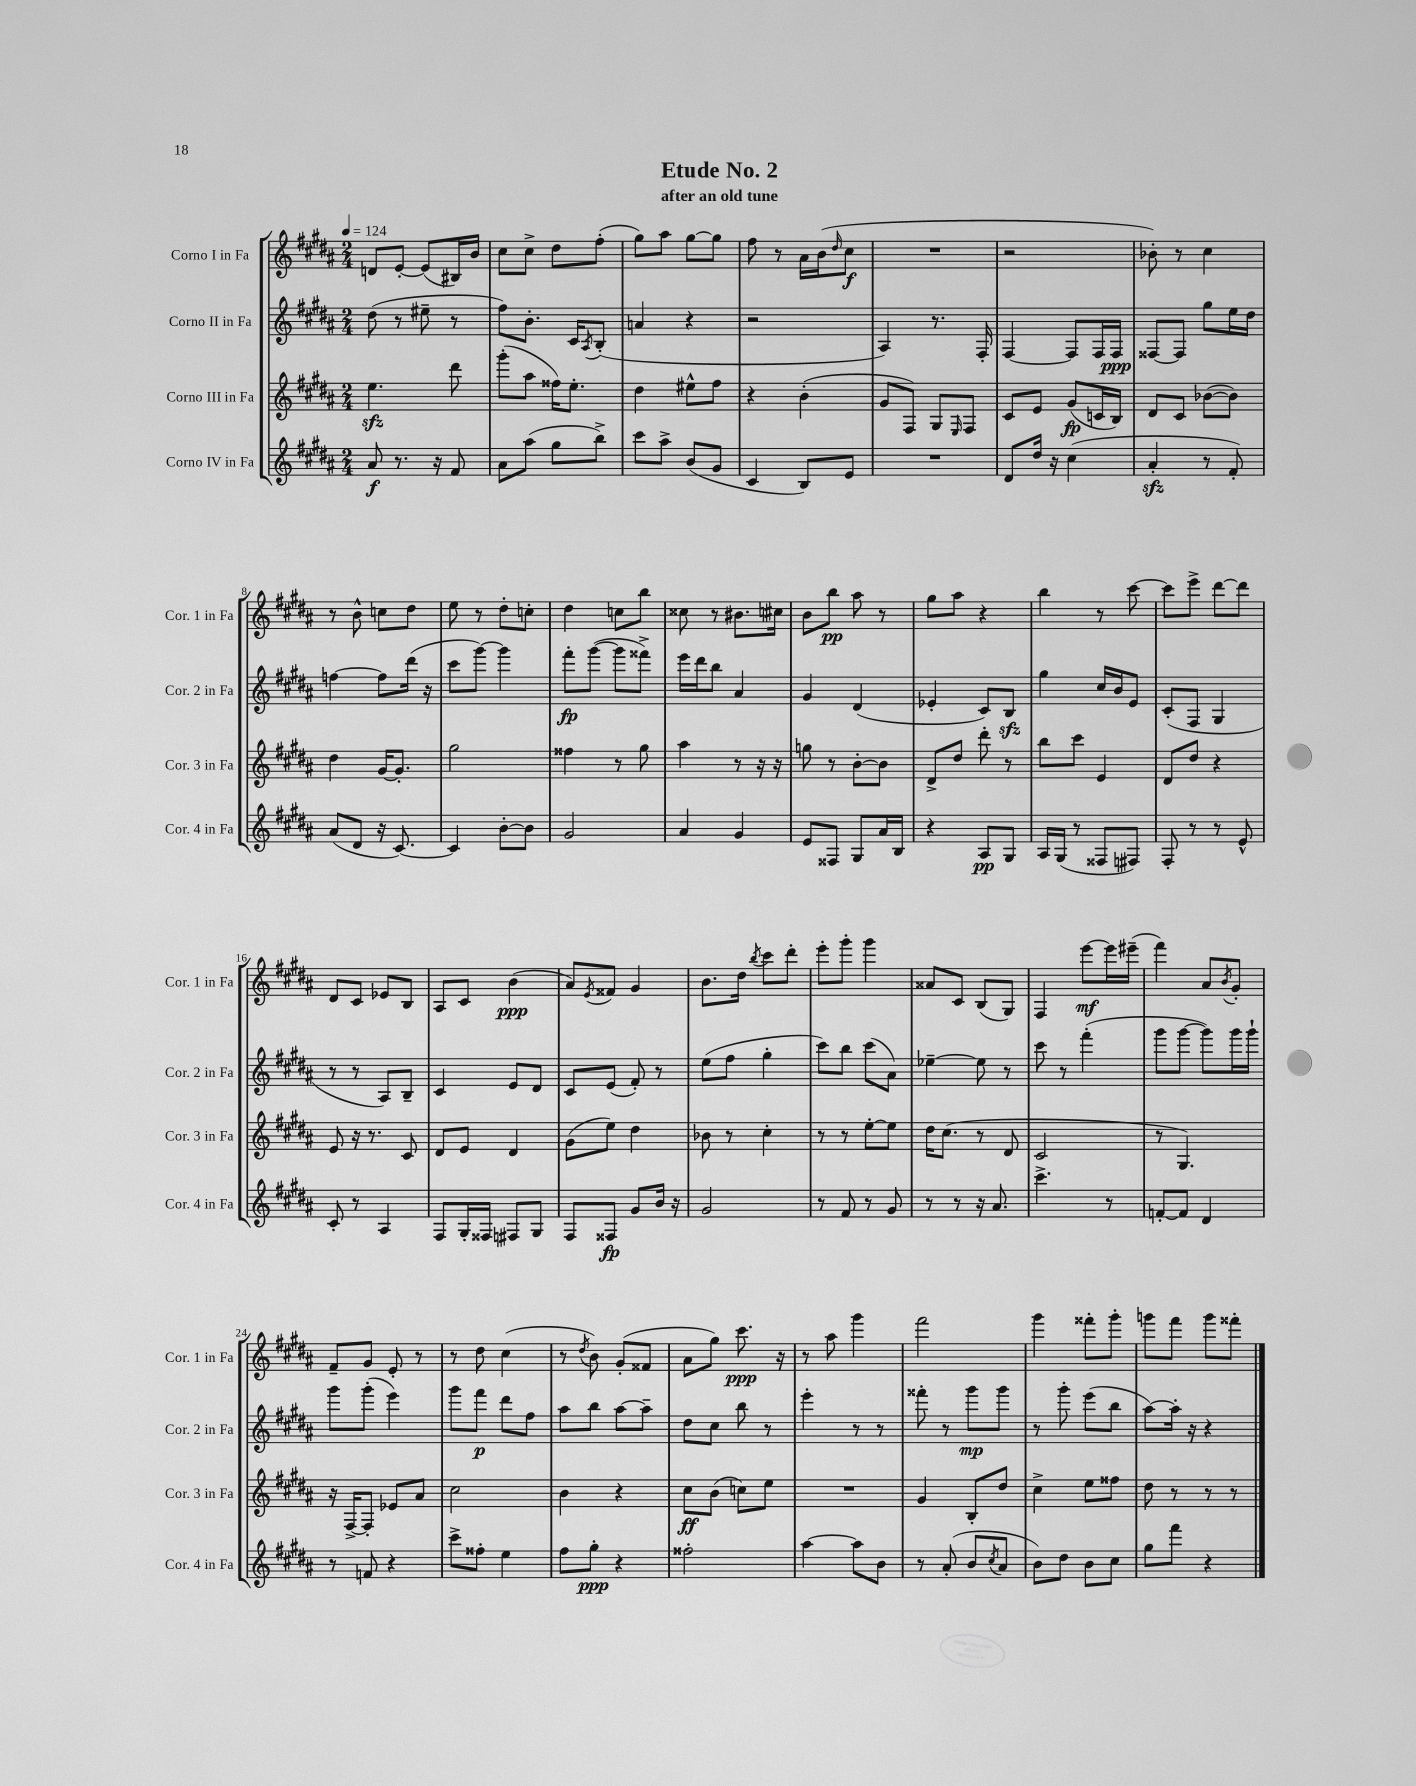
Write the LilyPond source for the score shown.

\header { title = "Etude No. 2" subtitle = "after an old tune" }
<<
\new StaffGroup <<
\new Staff = "s0" \with { instrumentName = "Corno I in Fa" shortInstrumentName = "Cor. 1 in Fa" } {
    \clef treble \key b \major \numericTimeSignature \time 2/4 \tempo 4 = 124
    d'8 e'8~-. e'8( bis16) b'16 |
    cis''8 cis''8-> dis''8 fis''8-.( |
    gis''8) ais''8 gis''8~ gis''8 |
    fis''8 r8 ais'16 b'16( \grace { dis''16 } cis''8\f |
    R2 |
    r2 |
    bes'8-.) r8 cis''4 |
    r8 b'8-^ c''8 dis''8 |
    e''8 r8 dis''8-. c''8-. |
    dis''4 c''8 b''8 |
    cisis''8 r8 bis'8. cis''16 |
    b'8 b''8\pp ais''8 r8 |
    gis''8 ais''8 r4 |
    b''4 r8 cis'''8~ |
    cis'''8 e'''8-> dis'''8~ dis'''8 |
    dis'8 cis'8 ees'8 b8 |
    ais8 cis'8 b'4\ppp( |
    ais'8) \acciaccatura { e'8 } fisis'8 gis'4 |
    b'8. dis''16 \acciaccatura { b''8 } cis'''8 dis'''8-. |
    e'''8-. gis'''8-. gis'''4 |
    aisis'8 cis'8 b8( gis8) |
    fis4 e'''8~\mf e'''16 eis'''16--( |
    fis'''4) ais'8 \acciaccatura { b'8 } gis'8-. |
    fis'8-- gis'8 e'8-. r8 |
    r8 dis''8 cis''4( |
    r8 \acciaccatura { dis''8 } b'8) gis'8-.( fisis'8 |
    ais'8 gis''8) cis'''8.\ppp r16 |
    r8 ais''8 gis'''4 |
    fis'''2 |
    gis'''4 fisis'''8-. gis'''8-. |
    g'''8 fis'''8 g'''8 fisis'''8-. \bar "|." |
}
\new Staff = "s1" \with { instrumentName = "Corno II in Fa" shortInstrumentName = "Cor. 2 in Fa" } {
    \clef treble \key b \major \numericTimeSignature \time 2/4
    dis''8( r8 eis''8-- r8 |
    fis''8) b'8.-. cis'16 \acciaccatura { ais8 } b8-.( |
    a'4 r4 |
    r2 |
    ais4) r8. fis16-. |
    fis4~ fis8 fis16 fis16\ppp |
    fisis8~ fisis8 gis''8 e''16 dis''16 |
    f''4~ f''8 dis'''16( r16 |
    cis'''8 gis'''8~) gis'''4 |
    fis'''8-.\fp gis'''8~( gis'''8 fisis'''8->) |
    e'''16 dis'''16 b''8 ais'4 |
    gis'4 dis'4( |
    ees'4-. cis'8) b8\sfz |
    gis''4 cis''16 b'16 e'8 |
    cis'8-.( fis8 gis4 |
    r8 r8 ais8) b8-- |
    cis'4 e'8 dis'8 |
    cis'8 e'8( fis'8-.) r8 |
    e''8( fis''8 gis''4-. |
    cis'''8) b''8 cis'''8( ais'8) |
    ees''4~-- ees''8 r8 |
    cis'''8 r8 fis'''4-.( |
    gis'''8 gis'''8~ gis'''8) gis'''16 gis'''16-! |
    gis'''8 gis'''8-.( e'''4) |
    gis'''8 fis'''8\p dis'''8 fis''8 |
    ais''8 b''8 ais''8~ ais''8-- |
    dis''8 cis''8 b''8 r8 |
    e'''4-. r8 r8 |
    fisis'''8-. r8 gis'''8\mp gis'''8 |
    r8 gis'''8-. e'''8( b''8 |
    ais''8~) ais''16-. r16 r4 \bar "|." |
}
\new Staff = "s2" \with { instrumentName = "Corno III in Fa" shortInstrumentName = "Cor. 3 in Fa" } {
    \clef treble \key b \major \numericTimeSignature \time 2/4
    e''4.\sfz dis'''8 |
    gis'''8-.( ais''8 fisis''16) e''8.-. |
    dis''4 eis''8-^ fis''8 |
    r4 b'4-.( |
    gis'8 fis8) gis8 \grace { e16 } fis8 |
    cis'8 e'8 gis'8\fp( c'16 b16) |
    dis'8 cis'8 bes'8~( bes'8) |
    dis''4 gis'16~ gis'8.-. |
    gis''2 |
    fisis''4 r8 gis''8 |
    ais''4 r8 r16 r16 |
    g''8 r8 b'8~-. b'8 |
    dis'8-> dis''8 dis'''8-. r8 |
    b''8 cis'''8 e'4 |
    dis'8 dis''8 r4 |
    e'8 r16 r8. cis'8 |
    dis'8 e'8 dis'4 |
    gis'8( e''8) dis''4 |
    bes'8 r8 cis''4-. |
    r8 r8 e''8~-. e''8 |
    dis''16 cis''8.( r8 dis'8 |
    cis'2 |
    r8 gis4.) |
    r16 fis16~-> fis8-. ees'8 ais'8 |
    cis''2 |
    b'4 r4 |
    cis''8\ff b'8( c''8) e''8 |
    R2 |
    gis'4 b8-. dis''8 |
    cis''4-> e''8 fisis''8 |
    dis''8 r8 r8 r8 \bar "|." |
}
\new Staff = "s3" \with { instrumentName = "Corno IV in Fa" shortInstrumentName = "Cor. 4 in Fa" } {
    \clef treble \key b \major \numericTimeSignature \time 2/4
    ais'8\f r8. r16 fis'8 |
    ais'8 ais''8( gis''8 b''8->) |
    cis'''8 ais''8-> b'8( gis'8 |
    cis'4 b8) e'8 |
    R2 |
    dis'8 dis''16 r16 cis''4( |
    ais'4-.\sfz r8 fis'8-.) |
    ais'8( dis'8 r16 cis'8.~) |
    cis'4 b'8~-. b'8 |
    gis'2 |
    ais'4 gis'4 |
    e'8 fisis8 gis8 ais'16 b16 |
    r4 ais8\pp gis8 |
    ais16 gis16( r8 fisis8 fis8) |
    fis8-. r8 r8 e'8-^ |
    cis'8-. r8 ais4 |
    fis8 gis16-. fisis16 fis8 gis8 |
    fis8 fisis8\fp gis'8 b'16 r16 |
    gis'2 |
    r8 fis'8 r8 gis'8 |
    r8 r8 r16 ais'8. |
    cis'''4.-> r8 |
    f'8~-. f'8 dis'4 |
    r8 f'8 r4 |
    cis'''8-> fisis''8-. e''4 |
    fis''8 gis''8-.\ppp r4 |
    fisis''2-. |
    ais''4~ ais''8 b'8 |
    r8 ais'8-.( b'8 \acciaccatura { cis''8 } ais'8 |
    b'8) dis''8 b'8 cis''8 |
    gis''8 fis'''8 r4 \bar "|." |
}
>>
>>
